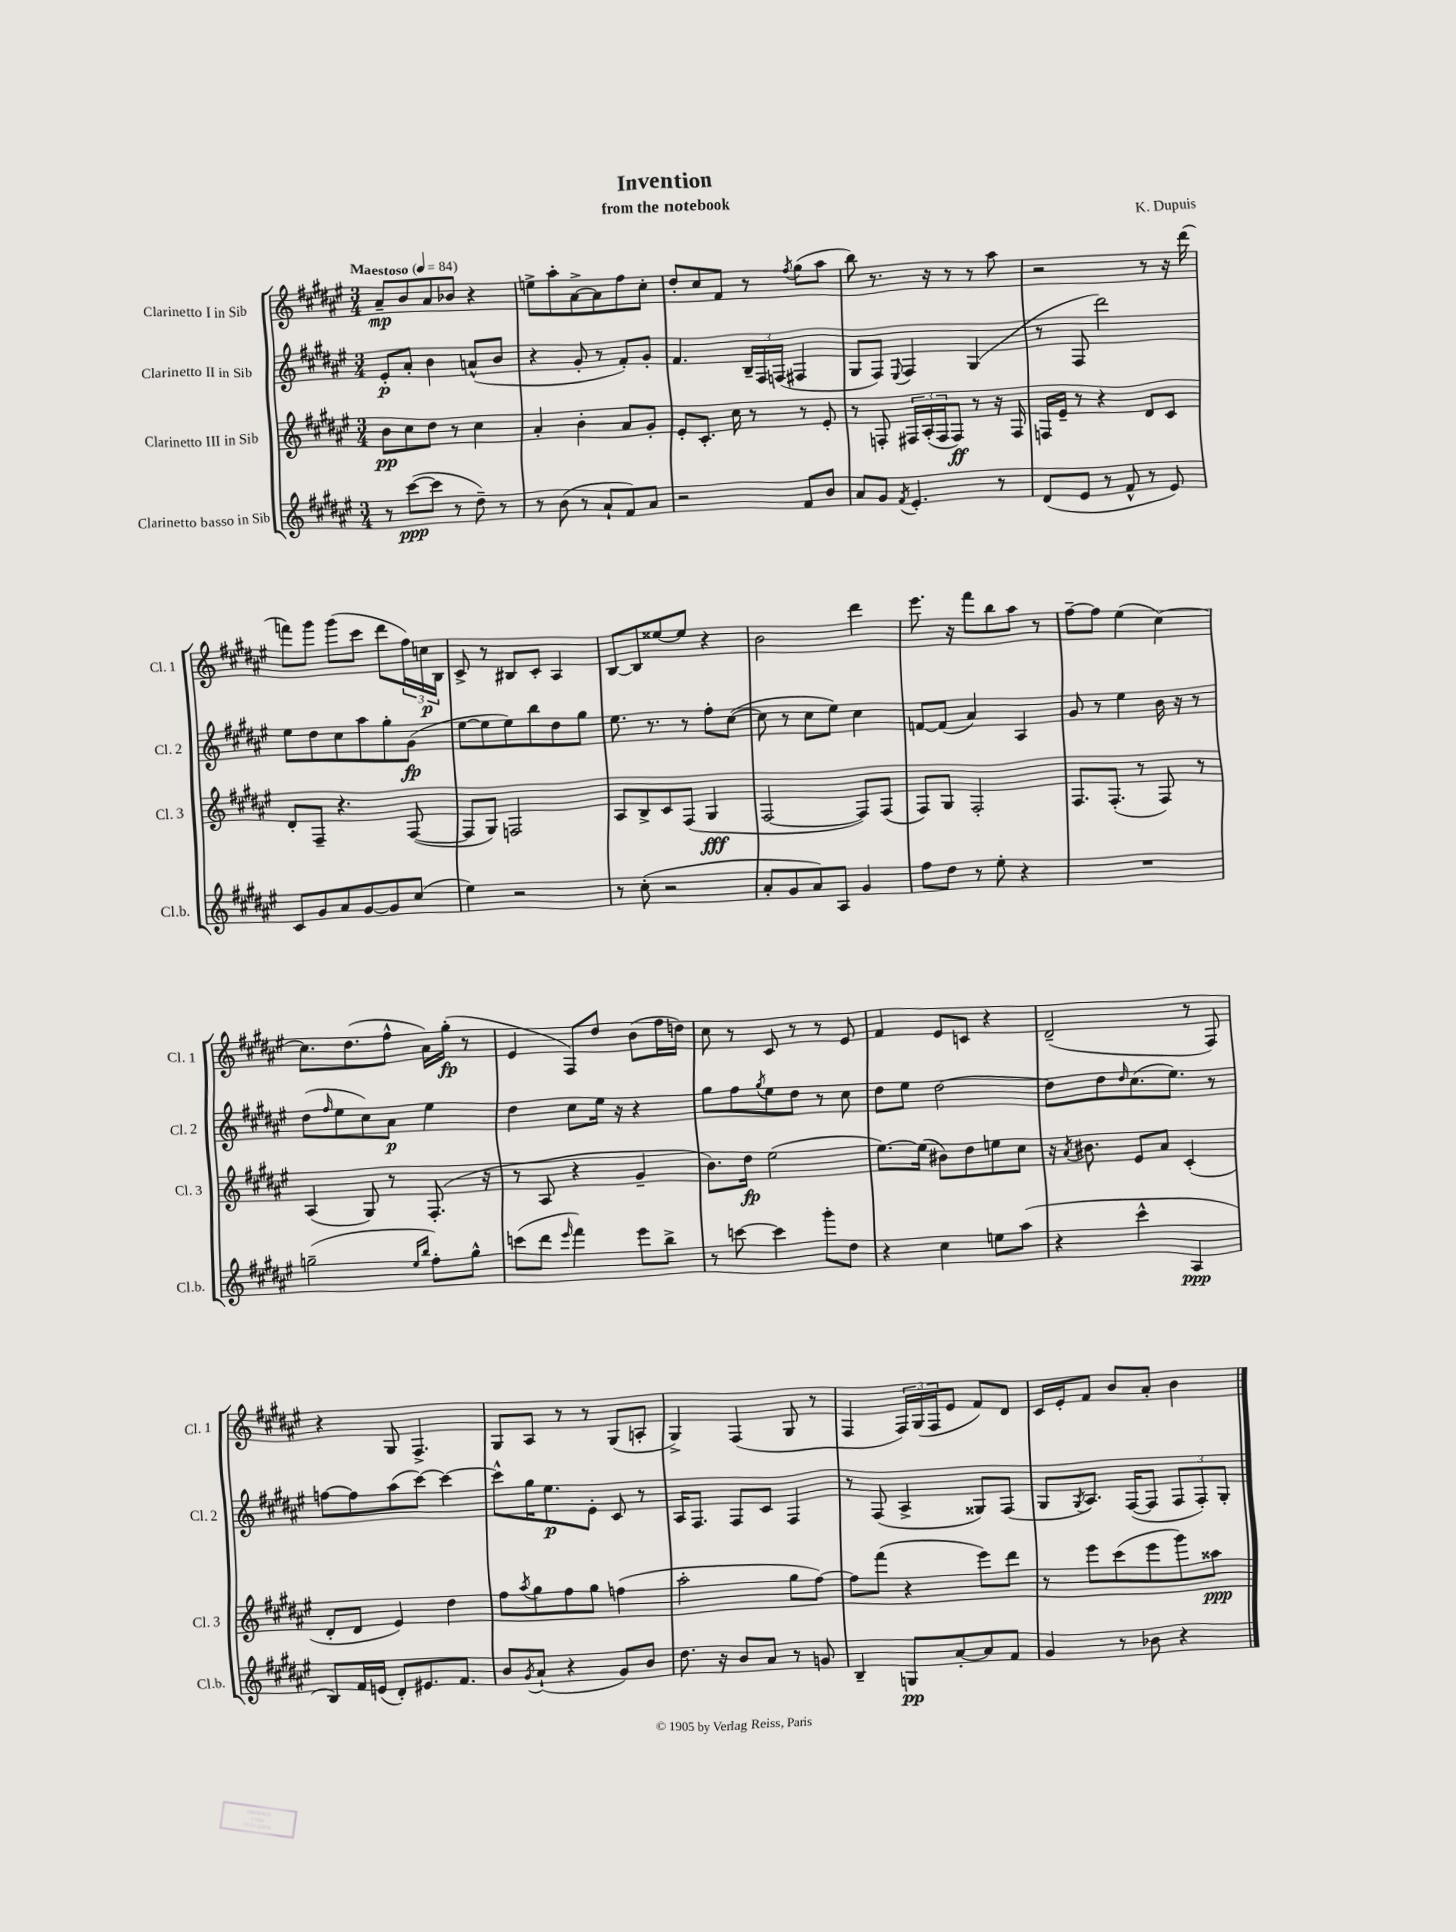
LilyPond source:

\header { title = "Invention" composer = "K. Dupuis" subtitle = "from the notebook" }
<<
\new StaffGroup <<
\new Staff = "s0" \with { instrumentName = "Clarinetto I in Sib" shortInstrumentName = "Cl. 1" } {
    \clef treble \key fis \major \numericTimeSignature \time 3/4 \tempo "Maestoso" 4 = 84
    ais'8--\mp b'8 ais'8 bes'8 r4 |
    e''8-> ais''8-. ais'8~-> ais'8 fis''8 cis''8-. |
    dis''8-. cis''8 fis'8 r8 \acciaccatura { fis''8 } gis''8( ais''8 |
    b''8) r8. r16 r8 r8 ais''8 |
    r2 r8 r16 dis'''16( |
    f'''8) gis'''8 gis'''8( cis'''8 dis'''8 \tuplet 3/2 { fis''16) c''16\p b16 } |
    cis'8-> r8 bis8 cis'8-. ais4 |
    b8~ b8 eisis''8~ eisis''8 r4 |
    b'2 dis'''4 |
    eis'''8. r16 fis'''8 b''8 ais''8 r8 |
    fis''8~-- fis''8 eis''4( cis''4~) |
    cis''8. dis''8.( fis''8-^ ais'16) gis''16-.\fp( r8 |
    eis'4 fis8) dis''8 b'8( fis''16 d''16) |
    cis''8 r8 cis'8 r8 r8 eis'8 |
    fis'4 eis'8 c'8 r4 |
    dis'2--( r8 fis8) |
    r4 gis8 fis4.-> |
    gis8 ais8 r8 r8 gis8( a8-. |
    gis4->) fis4( gis8 r8 |
    fis4 \tuplet 3/2 { fis16) gis16( fis16 } eis'8 fis'8) dis'8 |
    cis'16 eis'16-. fis'8 b'8 ais'8-. b'4 \bar "|." |
}
\new Staff = "s1" \with { instrumentName = "Clarinetto II in Sib" shortInstrumentName = "Cl. 2" } {
    \clef treble \key fis \major \numericTimeSignature \time 3/4
    eis'8-.\p ais'8-. b'4 a'8-^( b'8 |
    r4 gis'8-. r8 fis'8-.) gis'8-. |
    fis'4. \tuplet 3/2 { b16-- fis16 f16( } fis4 |
    gis8 fis8) \appoggiatura { eis8 } fis4 gis4( |
    r8 fis8 dis'''2) |
    eis''8 dis''8 cis''8 ais''8 gis''8-. gis'8\fp( |
    eis''8~ eis''8 eis''8) b''8 dis''8 gis''8 |
    eis''8. r8. r8 fis''8-. cis''8~( |
    cis''8 r8 cis''8 eis''8) cis''4 |
    f'8~ f'8( ais'4) ais4 |
    gis'8 r8 eis''4 b'16 r16 r8 |
    dis''8( \grace { fis''16 } eis''8 cis''8) ais'8\p eis''4 |
    dis''4 cis''8 eis''16 r16 r4 |
    gis''8 fis''8 \acciaccatura { gis''8 } eis''8 dis''8 r8 cis''8 |
    dis''8 eis''8 dis''2~ |
    dis''8 dis''8 \grace { dis''16 } cis''8.( eis''8.) r8 |
    f''8~ f''8 ais''8( cis'''8~) cis'''4~ |
    cis'''8-^ gis''16 eis''8.\p eis'8-. cis'8 r8 |
    ais16 fis8. fis8 cis'8 fis4 |
    r8 fis8( ais4-> gisis8) fis8( |
    gis8 \acciaccatura { gis8 } ais8.) fis16~( fis8 \tuplet 3/2 { fis8 fis8-.) gis8-. } \bar "|." |
}
\new Staff = "s2" \with { instrumentName = "Clarinetto III in Sib" shortInstrumentName = "Cl. 3" } {
    \clef treble \key fis \major \numericTimeSignature \time 3/4
    b'8\pp cis''8 dis''8 r8 cis''4 |
    ais'4-. b'4-. ais'8 gis'8-. |
    eis'8-. cis'8.-. cis''16 r8 r8 eis'8-. |
    r8 f8-. \tuplet 3/2 { fis16 ais16-.( fis16 } fis8\ff) r8 r16 fis16 |
    f16 eis'16-- r8 r4 dis'8 cis'8 |
    dis'8-. fis8-- r4. fis8~( |
    fis8 gis8) f2 |
    ais8 b8-> cis'8 fis8( gis4\fff |
    fis2~ fis8) fis8( |
    fis8) gis8 fis2-. |
    fis8. fis8.-.( r8 fis8) r8 |
    ais4( gis8) r8 fis8.-.( r16 |
    r8 ais8 r4 gis'4-- |
    b'8.) dis''16\fp eis''2( |
    eis''8.~) eis''16( bis'8) dis''8 e''8 cis''8 |
    r16 \acciaccatura { ais'8 } bis'8. eis'8 ais'8 cis'4-.( |
    dis'8-. dis'8 eis'4) dis''4 |
    fis''8 \acciaccatura { ais''8 } gis''8 fis''8 gis''8 f''4( |
    ais''2-. gis''8 fis''8~) |
    fis''8 fis'''8( r4 eis'''8) dis'''8 |
    r8 eis'''8 cis'''8( eis'''8 gis'''8) aisis''8\ppp \bar "|." |
}
\new Staff = "s3" \with { instrumentName = "Clarinetto basso in Sib" shortInstrumentName = "Cl.b." } {
    \clef treble \key fis \major \numericTimeSignature \time 3/4
    r8 cis'''8~\ppp( cis'''8 r8 dis''8--) r8 |
    r8 b'8( r8 ais'8-! fis'8) ais'8 |
    r2 fis'8 b'8 |
    ais'8 gis'8 \acciaccatura { fis'8 } eis'4.-. r8 |
    dis'8( eis'8 r8 fis'8-^ r8 eis'8) |
    cis'8 gis'8 ais'8 gis'8~ gis'8 cis''8( |
    eis''4) r2 |
    r8 cis''8-.( r2 |
    ais'8-. gis'8 ais'8) ais8 gis'4 |
    fis''8 dis''8 r8 eis''8-. r4 |
    R2. |
    g''2--( \grace { eis''16 b''16 } fis''8-.) g''8-^ |
    c'''8( dis'''8 \grace { eis'''16 } fis'''4) eis'''8 b''8-> |
    r8 c'''8~ c'''4 gis'''8-. dis''8 |
    r4 cis''4 e''8 ais''8( |
    r4 cis'''4-^ ais4\ppp |
    b8) fis'16 e'16( dis'8-.) eis'8. fis'8. |
    b'8 \acciaccatura { gis'8 } ais'8-!( r4 gis'8) b'8 |
    dis''8. r16 b'8 ais'8 r8 g'8 |
    b4-- g8\pp ais'8~-. ais'8 fis'8 |
    gis'4 r8 bes'8 r4 \bar "|." |
}
>>
>>
\layout { \context { \Score \remove "Bar_number_engraver" } }
